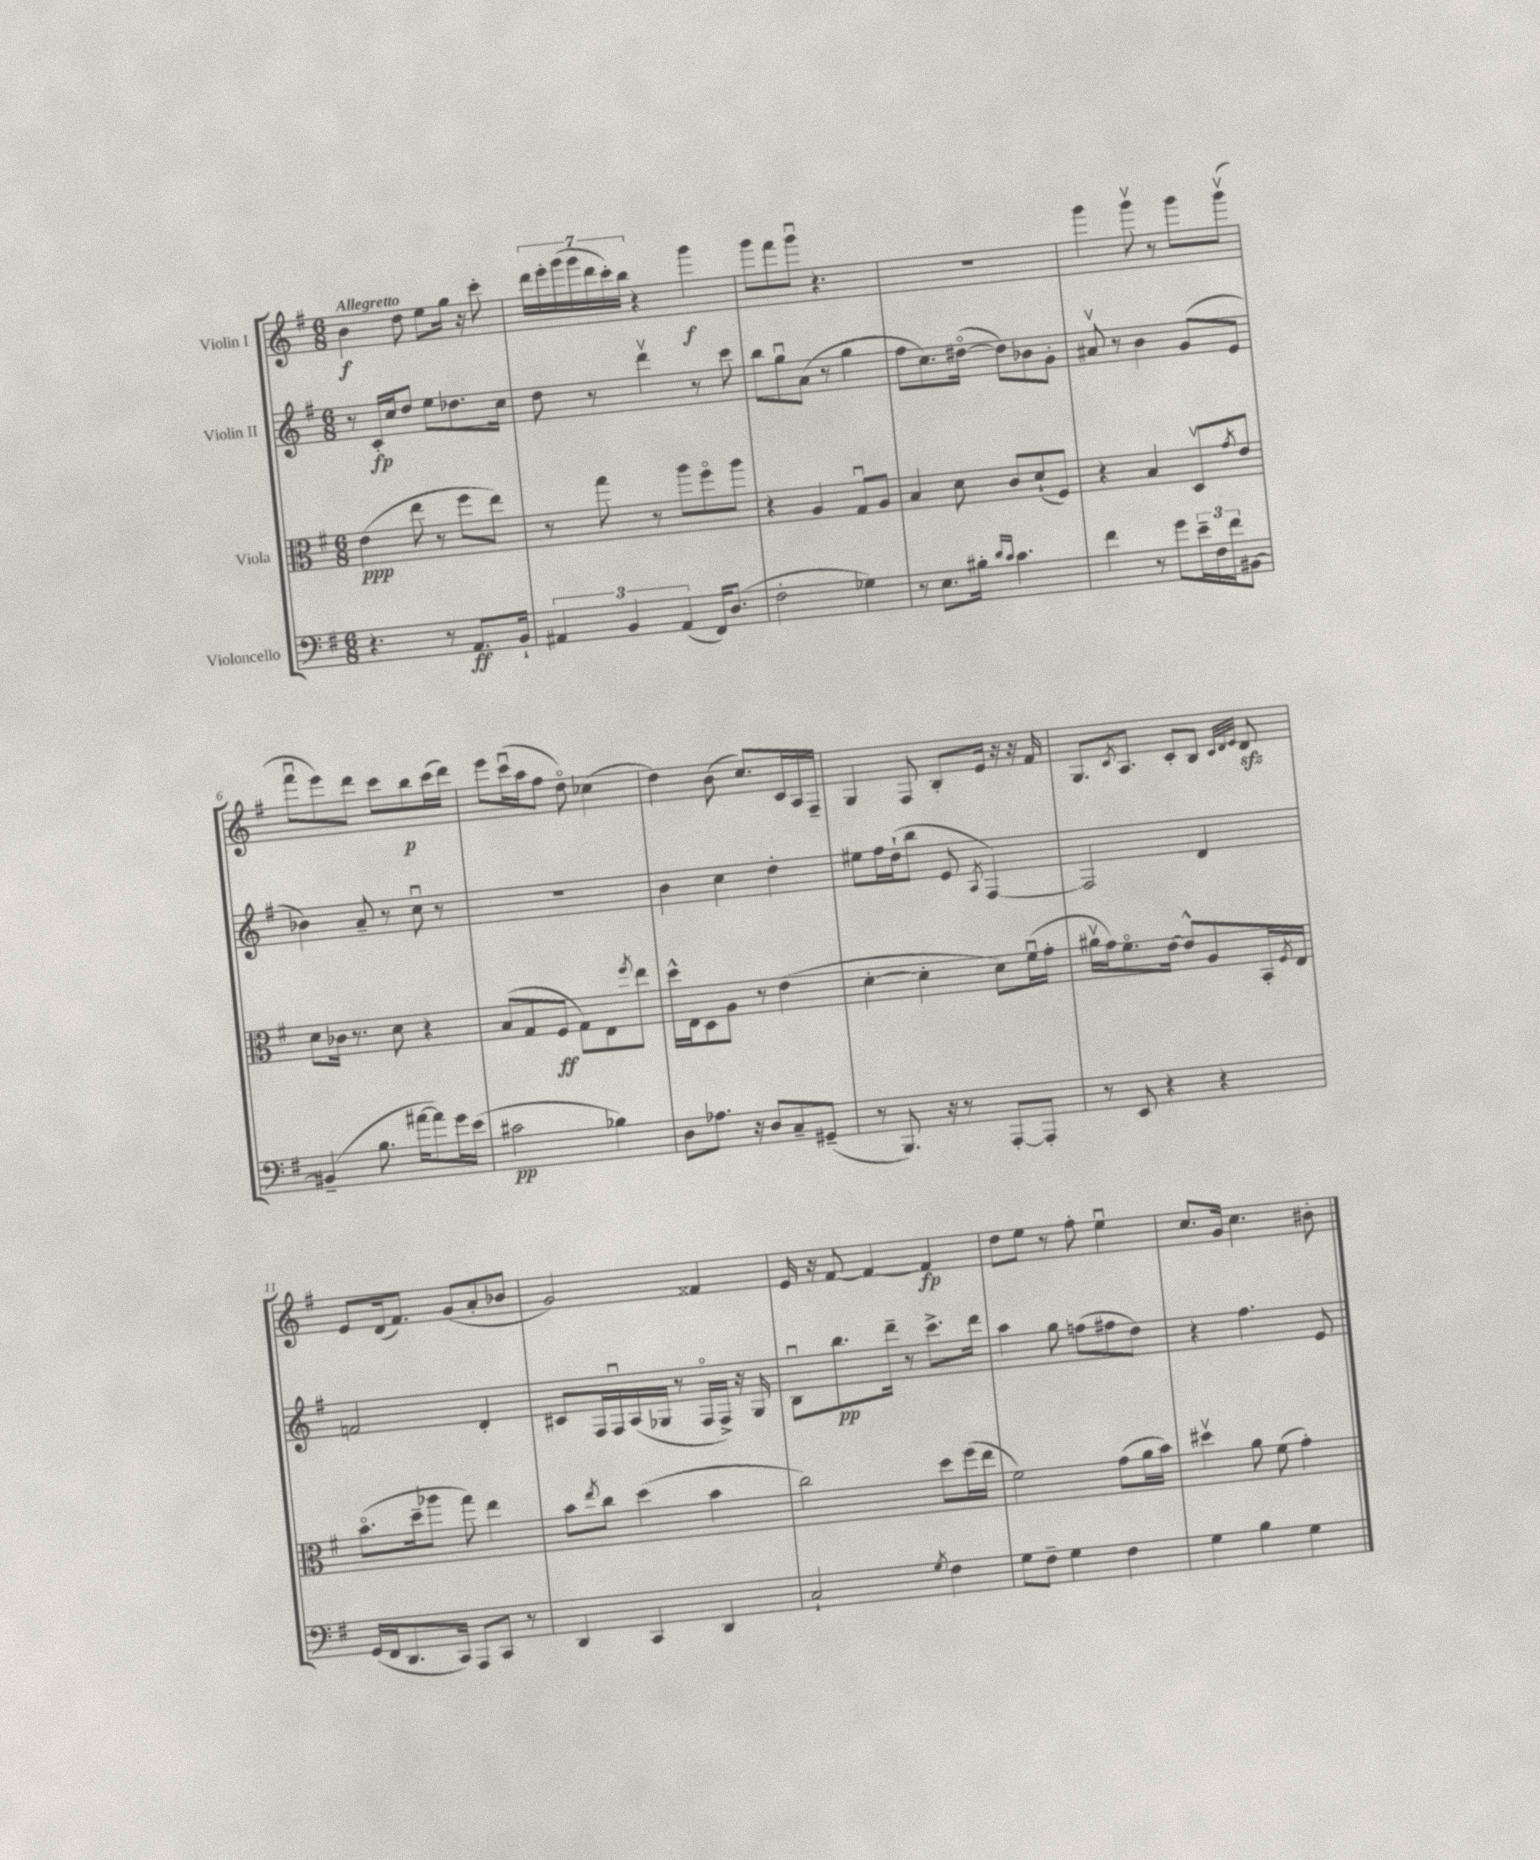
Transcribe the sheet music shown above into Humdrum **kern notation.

**kern	**kern	**kern	**kern
*staff4	*staff3	*staff2	*staff1
*clefF4	*clefC3	*clefG2	*clefG2
*k[f#]	*k[f#]	*k[f#]	*k[f#]
*M6/8	*M6/8	*M6/8	*M6/8
4.r	(4e	8r	4b
.	.	16c'	.
.	.	16cc	.
.	8ee	8dd	8dd
8r	8r	8ee	8ee
8.AA	8ff#	8.dd-	16gg
.	.	.	16r
.	8ee)	.	8ccc'
16BB`	.	16cc	.
=	=	=	=
6AA#	8r	8dd	28ddd
.	.	.	28eee'
.	.	.	(28ggg
.	.	.	28ggg
.	8gg	8r	.
.	.	.	28ddd
6BB	.	.	.
.	.	.	28ccc')
.	.	.	28bb
.	8r	4dddv	4r
(6AA#	.	.	.
.	8aa	.	.
16FF#)	8ff#o	8r	4ggg
(8.D	.	.	.
.	8aa	8ccc	.
=	=	=	=
2F#'	4r	8bb	8ggg
.	.	8ggu	8fff#
.	4A	(8a	8gggu
.	.	8r	4.r
4G-)	8Gu	4gg	.
.	8A	.	.
=	=	=	=
8r	4B	8ff#	2.r
8.E	.	8.cc)	.
.	8d	.	.
16B#'	.	([16dd#o	.
16qqd	.	.	.
16qqc	.	.	.
4.c	8c	8dd#])	.
.	(8d`	8b-	.
.	8F#)	8g'	.
=	=	=	=
4f#	4r	8a#v	4ggg
.	.	8r	.
8r	4B	4b	8gggv
8g	.	.	8r
24e~	8Dv	(8g	8ggg
24F#	.	.	.
24f#	.	.	.
.	8qg	.	.
[8BB#	8e	8e	(8gggv
=	=	=	=
(4BB#~]	8d	4b-)	8fff#u
.	16c-	.	8eee)
.	8.r	.	.
8.B	.	8a~	8ddd
.	8d	8r	8ccc
[16a#	.	.	.
8a#])	4r	8ccu	8bb
16g	.	8r	(16ccc
(16e	.	.	16ddd)
=	=	=	=
2c#	(8B	2.r	8eee
.	8G	.	(16cccu
.	.	.	16aa
.	8F#	.	8ff#
.	8G)	.	8ddo)
4B-)	8E	.	(4cc-
.	8qff#	.	.
.	8ee	.	.
=	=	=	=
8D	16dd^^	4b	4dd)
.	16E	.	.
8.A-	8D	.	.
.	8A	4cc	(8b
16r	.	.	.
8D	8r	.	8.cc)
8C~	(4e	4dd'	.
.	.	.	16c
(8GG#~	.	.	16A
.	.	.	16F#~
=	=	=	=
8r	[4d'	8ee#	4G
8.BBB)	.	16ff#	.
.	.	(16dd`	.
.	4d']	8bb	8F#
16r	.	.	.
8r	.	8e	8B'
.	.	8qA	.
[8AAA'	8d)	[4F#)	16e
.	.	.	16r
8AAA']	(16f#u	.	16r
.	16g'	.	16f#
=	=	=	=
8r	16a#v	2F#]	8.G
.	16g)	.	.
8EE	8.f#o	.	.
.	.	.	8qc
.	.	.	8.A
4r	.	.	.
.	[16e	.	.
.	8e^^]	.	8c'
4r	8A	4d	8B
.	.	.	32qqc
.	.	.	32qqd
.	.	.	32qqe
.	16BB'	.	8d
.	8qF#	.	.
.	16E	.	.
=	=	=	=
(16GG	(8.bo	2f	8e
16FF#	.	.	.
8.DD	.	.	(16d
.	16dd~	.	8.f#)
.	8aa-	.	.
16CC)	.	.	.
8AAA	8gg)	.	(8g
8CC	4ee	4d'	8a'
8r	.	.	8b-
=	=	=	=
4DD	8b	8c#	2g)
.	8qee	.	.
.	8cc	16F#	.
.	.	16F#u	.
4CC	(4dd	(16A	.
.	.	16G-	.
.	.	8r	.
4DD	4b	16F#o	4f##
.	.	16F#^)	.
.	.	16r	.
.	.	16G-	.
=	=	=	=
2C`	2cc)	8Bu	16e
.	.	.	16r
.	.	8.bb	[8f#
.	.	.	4f#_
.	.	16ddd~	.
.	.	8r	.
8qG	.	.	.
4F#	8dd	8.ccc^	4f#]
.	(16ff#	.	.
.	16ee	16ddd	.
=	=	=	=
8G	2f#)	4aa	8dd
8F#~	.	.	8ee
4G	.	8gg	8r
.	.	(8ff	8ff#'
4F#	(8g	8ff#	4eeu
.	16a	8dd)	.
.	16b)	.	.
=	=	=	=
4G	4dd#v	4r	8.cc
.	.	.	16g
4B	8a	4.ff#	4.cc
.	(8f#	.	.
4G	4g')	.	.
.	.	8e	8b#'
==	==	==	==
*-	*-	*-	*-
